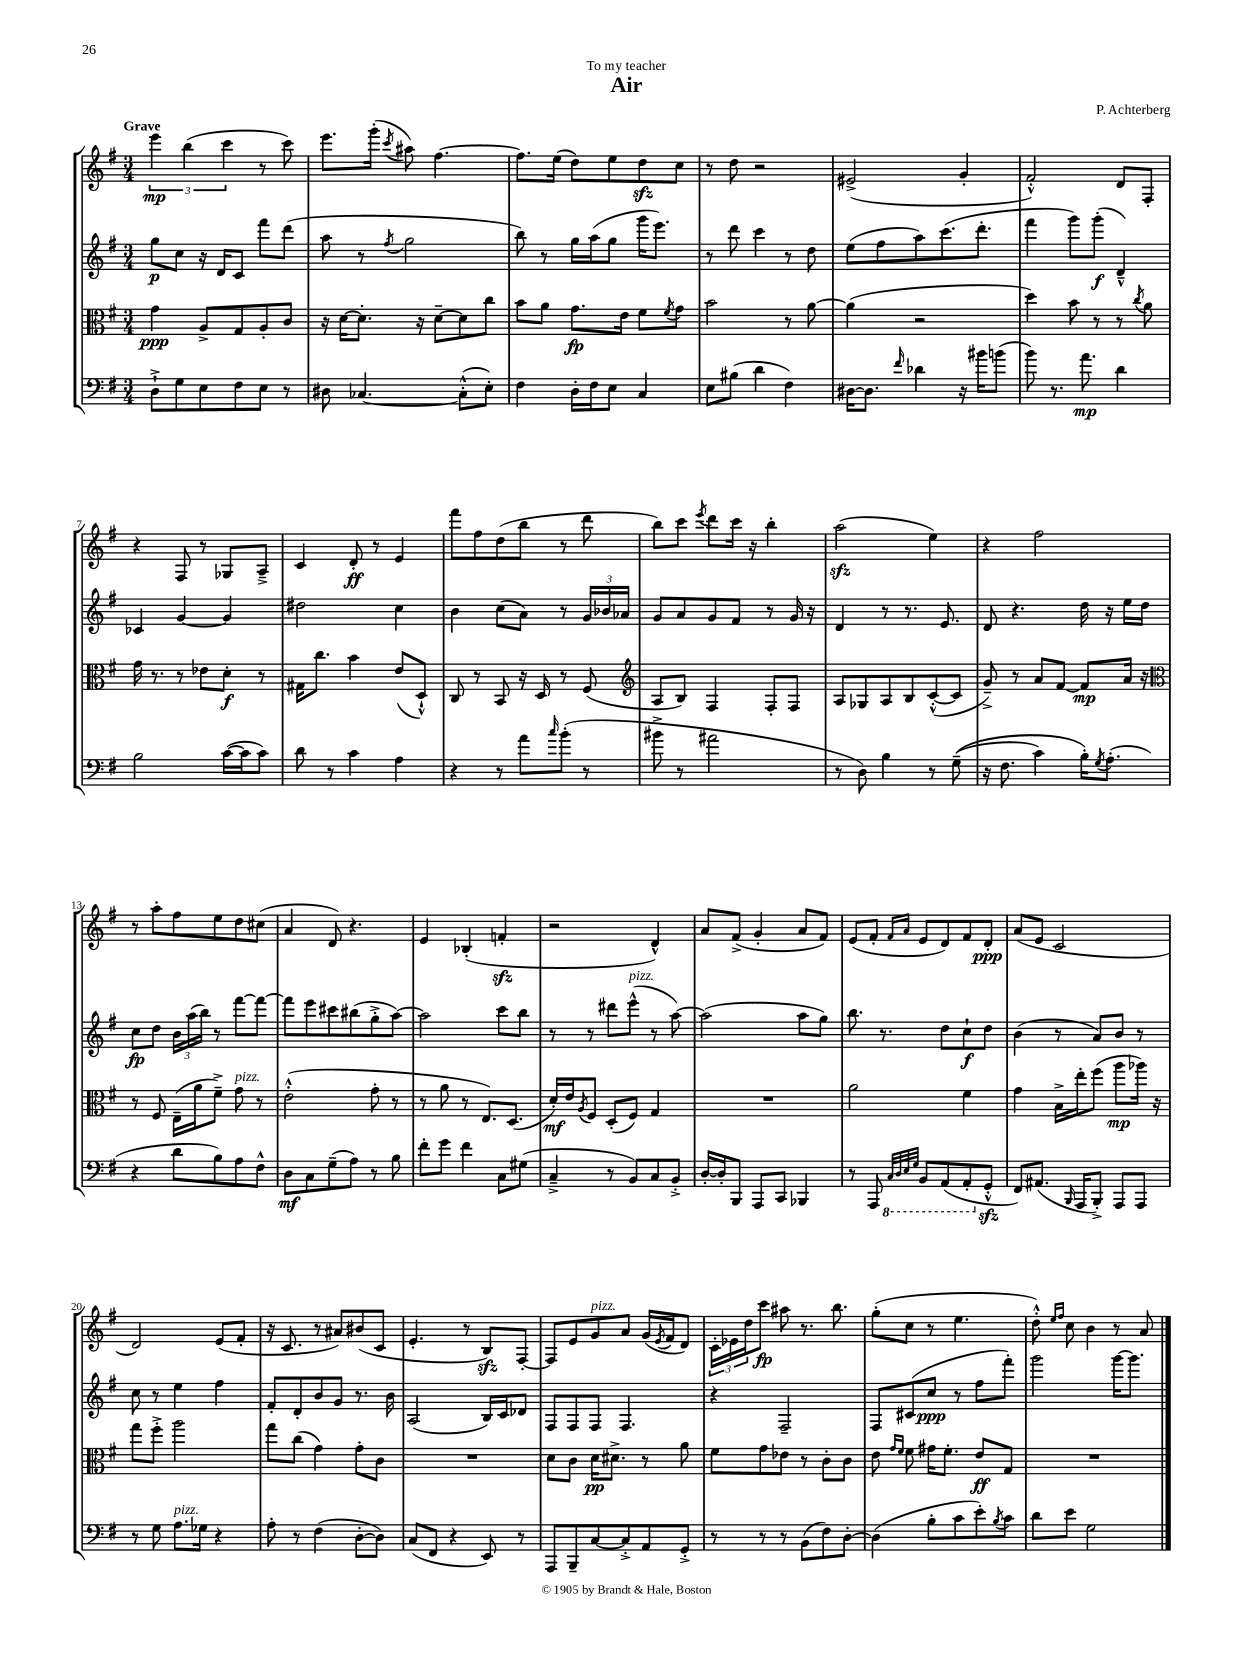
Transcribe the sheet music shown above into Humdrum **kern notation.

**kern	**kern	**kern	**kern
*staff4	*staff3	*staff2	*staff1
*clefF4	*clefC3	*clefG2	*clefG2
*k[f#]	*k[f#]	*k[f#]	*k[f#]
*M3/4	*M3/4	*M3/4	*M3/4
8D`^\L	4g\	8gg\L	6eee\
8G\	.	8cc\J	.
.	.	.	(6bb\
8E\	8A^/L	16r	.
.	.	16d/LK	.
.	.	.	6ccc\
8F#\	8G/	8c/J	.
8E\J	8A'/	8fff#\L	8r
8r	8c/J	(8ddd\J	8ccc\)
=	=	=	=
8D#\	16r	8aa\	8.eee\L
.	[16d\LK	.	.
[4.C-/	8.d'\]J	8r	.
.	.	.	(16ggg'\Jk
.	.	8qff#/	8qccc/
.	.	2gg\	8aa#\)
.	16r	.	.
.	[8d~\L	.	[4.ff#\
(8C-'^^\]L	8d\]	.	.
8E'\J)	8cc\J	.	.
=	=	=	=
4F#\	8b\L	8bb\)	8.ff#\]L
.	8a\J	8r	.
.	.	.	(16ee\Jk
16D'\LL	8.g\L	16gg\LL	8dd\L)
16F#\J	.	(16aa\J	.
8E\J	.	8gg\J	8ee\
.	16e\Jk	.	.
4C/	8f#\L	16ggg\LK	8dd\
.	.	8.eee\J)	.
.	8qf#/	.	.
.	8g\J	.	8cc\J
=	=	=	=
8E\L	2b\	8r	8r
(8B#\J	.	8ddd\	8dd\
4d\	.	4ccc\	2r
4F#\)	8r	8r	.
.	[8a\	8dd\	.
=	=	=	=
[16D#\LK	(4a\]	(8ee\L	(2e#^/
8.D#\]J	.	.	.
.	.	8ff#\	.
16qqf#/	.	.	.
4d-\	2r	8aa\)	.
.	.	(8.ccc\	.
16r	.	.	4g'/
16b#\LK	.	8.ddd'\J	.
(8b\J	.	.	.
=	=	=	=
8b\)	4dd\)	4fff#\	2f#'^^/)
8.r	.	.	.
.	8b\	8ggg\L)	.
8.a\	.	.	.
.	8r	(8ggg'\J	.
4d\	8r	4d~^^/)	8d/L
.	8qcc/	.	.
.	8a\	.	8F#'/J
=	=	=	=
2B\	16g\	4c-/	4r
.	8.r	.	.
.	8r	[4g/	8F#/
.	8e-\L	.	8r
([16c\LL	8d'\J	4g/]	8G-/L
16c\]J	.	.	.
8c\J)	8r	.	8A~^/J
=	=	=	=
8d\	16G#\LK	2dd#\	4c/
.	8.cc\J	.	.
8r	.	.	.
4c\	4b\	.	8d'/
.	.	.	8r
4A\	(8e/L	4cc\	4e/
.	8D`^^/J)	.	.
=	=	=	=
4r	8C/	4b\	8fff#\L
.	8r	.	8ff#\
8r	8BB/	(8cc\L	(8dd\
8a\L	16r	8a\J)	8bb\J
.	16D/	.	.
16qqcc/	.	.	.
(8b'\J	8r	8r	8r
8r	(8F#/	24g/LL	8ddd\
.	.	24b-/	.
.	.	24a-/JJ	.
=	=	=	=
*	*clefG2	*	*
8b#^\	8A/L	8g/L	8bb\L)
8r	8B/J)	8a/	8ccc\J
.	.	.	8qeee/
2a#\	4F#/	8g/	8ddd\L
.	.	8f#/J	16ccc\Jk
.	.	.	16r
.	8F#'/L	8r	4bb'\
.	8F#/J	16g/	.
.	.	16r	.
=	=	=	=
8r	8A/L	4d/	(2aa\
8D\)	8G-/	.	.
4B\	8A/	8r	.
.	8B/	8.r	.
8r	([8c'^^/	.	4ee\)
.	.	8.e/	.
&((8G~\	8c/]J	.	.
=	=	=	=
16r	8g~^/)	8d/	4r
8.F#\	.	.	.
.	8r	4.r	.
4c\)	8a/L	.	2ff#\
.	[8f#/J	.	.
16B'\LK&)	8f#/]L	16dd\	.
8qG/	.	.	.
(8.A'\J	.	16r	.
.	16a/Jk	16ee\LL	.
.	16r	16dd\JJ	.
=	=	=	=
*	*clefC3	*	*
4r	8r	8cc\L	8r
.	8F#/	8dd\J	8aa'\L
8d\L	(16E~\LL	24b\LL	8ff#\
.	.	(24aa\	.
.	16a\J	.	.
.	.	24bb\JJ)	.
8B\)	8f#~^\J)	8r	8ee\
8A\	8g\	[8fff#\L	8dd\
8F#^^\J	8r	8fff#\_J	(8cc#\J
=	=	=	=
8D\L	(2e'^^\	8fff#\]L	4a/
8C\	.	8eee\	.
(8G~\	.	8ccc#\	8d/)
8A\J)	.	(8bb#\	4.r
8r	8g'\	8gg'^\	.
8B\	8r	[8aa\J)	.
=	=	=	=
8f#'\L	8r	2aa\]	4e/
8g\J	8a\	.	.
4f#\	8r	.	(4B-'/
.	8.E/L)	.	.
8C\L	.	8ccc\L	4f'/
.	(8.D/J	.	.
(8G#\J	.	8bb\J	.
=	=	=	=
4C~^/	16d'/LL)	8r	2r
.	16e/J	.	.
.	8qA/	.	.
.	8F#/J	8r	.
8r	(8D'/L	8ddd#\L	.
8BB/L)	8F#/J)	(8eee^^\J	.
8C/	4G/	8r	4d^^/)
8BB'^/J	.	[8aa\)	.
=	=	=	=
[16D'/LL	2.r	(2aa\]	8a/L
16D'/]J	.	.	.
8BBB/J	.	.	(8f#^/J
8AAA/L	.	.	4g'/
8CC/J	.	.	.
4BBB-/	.	8aa\L	8a/L
.	.	8gg\J)	8f#/J)
=	=	=	=
8r	2a\	8.bb\	(8e/L
8AAA/	.	.	8f#'/J
.	.	8.r	.
32qqCC/LLL	.	.	.
32qqDD/	.	.	.
32qqEE/	.	.	16qqf#/LL
32qqGG/JJJ	.	.	16qqa/JJ
8BBB/L	.	.	8e/L
(8AAA/	.	8dd\L	8d/)
8AAA'/	4f#\	8cc`\	8f#/
8GG'^^/J	.	8dd\J	8d'/J
=	=	=	=
8FF#/L)	4g\	(4b\	(8a/L
(8.AA#/J	.	.	8e/J
.	16B^\LL	8r	2c/
16qqBBB/	.	.	.
16AAA/LK	16ee'\J	.	.
8BBB'^/J)	(8ff#\J	8a/L)	.
8AAA/L	8aa\L	8b/J	.
8AAA/J	16aa-\Jk)	8r	.
.	16r	.	.
=	=	=	=
8r	8gg\L	8cc\	2d/)
8G\	8ff#'^\J	8r	.
8.A\L	2aa\	4ee\	.
16G-\Jk	.	.	.
4r	.	4ff#\	(8e/L
.	.	.	8f#'/J
=	=	=	=
8A'\	8gg\L	8f#'/L	16r
.	.	.	8.c/
8r	(8cc\J	8d'/	.
(4F#\	4g\)	8b/	8r
.	.	8g/J	8a#/L)
[8D'\L	8g'\L	8.r	(8b#/
8D\]J)	8c\J	.	8c/J
.	.	16b\	.
=	=	=	=
(8C/L	2.r	(2A/	4.e'/
8FF#/J	.	.	.
4r	.	.	.
.	.	.	8r
8EE/)	.	16B/LL)	8B/L)
.	.	16c/J	.
8r	.	8d-/J	[8F#'/J
=	=	=	=
8AAA/L	8d\L	8F#/L	8F#/]L
8BBB~/	8c\J	8F#/	8e/
[8C/	16d\LK	8F#/J	8g/
.	8.d#^\J	.	.
8C'^/]	.	4.F#/	8a/J
8AA/	8r	.	(16g/LL
.	.	.	8qe/
.	.	.	16f#/J
8GG'^/J	8a\	.	8d/J)
=	=	=	=
8r	8f#\L	4r	24c'\LL
.	.	.	24e-\
.	.	.	24dd\J
8r	8g\	.	8ccc\J
8r	8e-\J	2F#~/	8aa#\
(8BB\L	8r	.	8.r
8F#\)	8c'\L	.	.
.	.	.	8.bb\
[8D'\J	8c\J	.	.
=	=	=	=
(4D\]	8e\	8F#/L	(8gg'\L
.	16qqg/LL	.	.
.	16qqf#/JJ	.	.
.	8f#\	(8c#/	8cc\J
8B'\L	16g#\LK	8cc/J	8r
.	8.f#'\J	.	.
8c\	.	8r	4.ee\
8e'\)	8e/L	8ff#\L	.
8qB/	.	.	.
8c\J	8G/J	8fff#'\J)	.
=	=	=	=
8d\L	2.r	2ggg\	8dd'^^\)
.	.	.	16qqee/LL
.	.	.	16qqff#/JJ
8e\J	.	.	8cc\
2G\	.	.	4b\
.	.	[16ggg\LK	8r
.	.	8.ggg\]J	.
.	.	.	8a/
==	==	==	==
*-	*-	*-	*-
